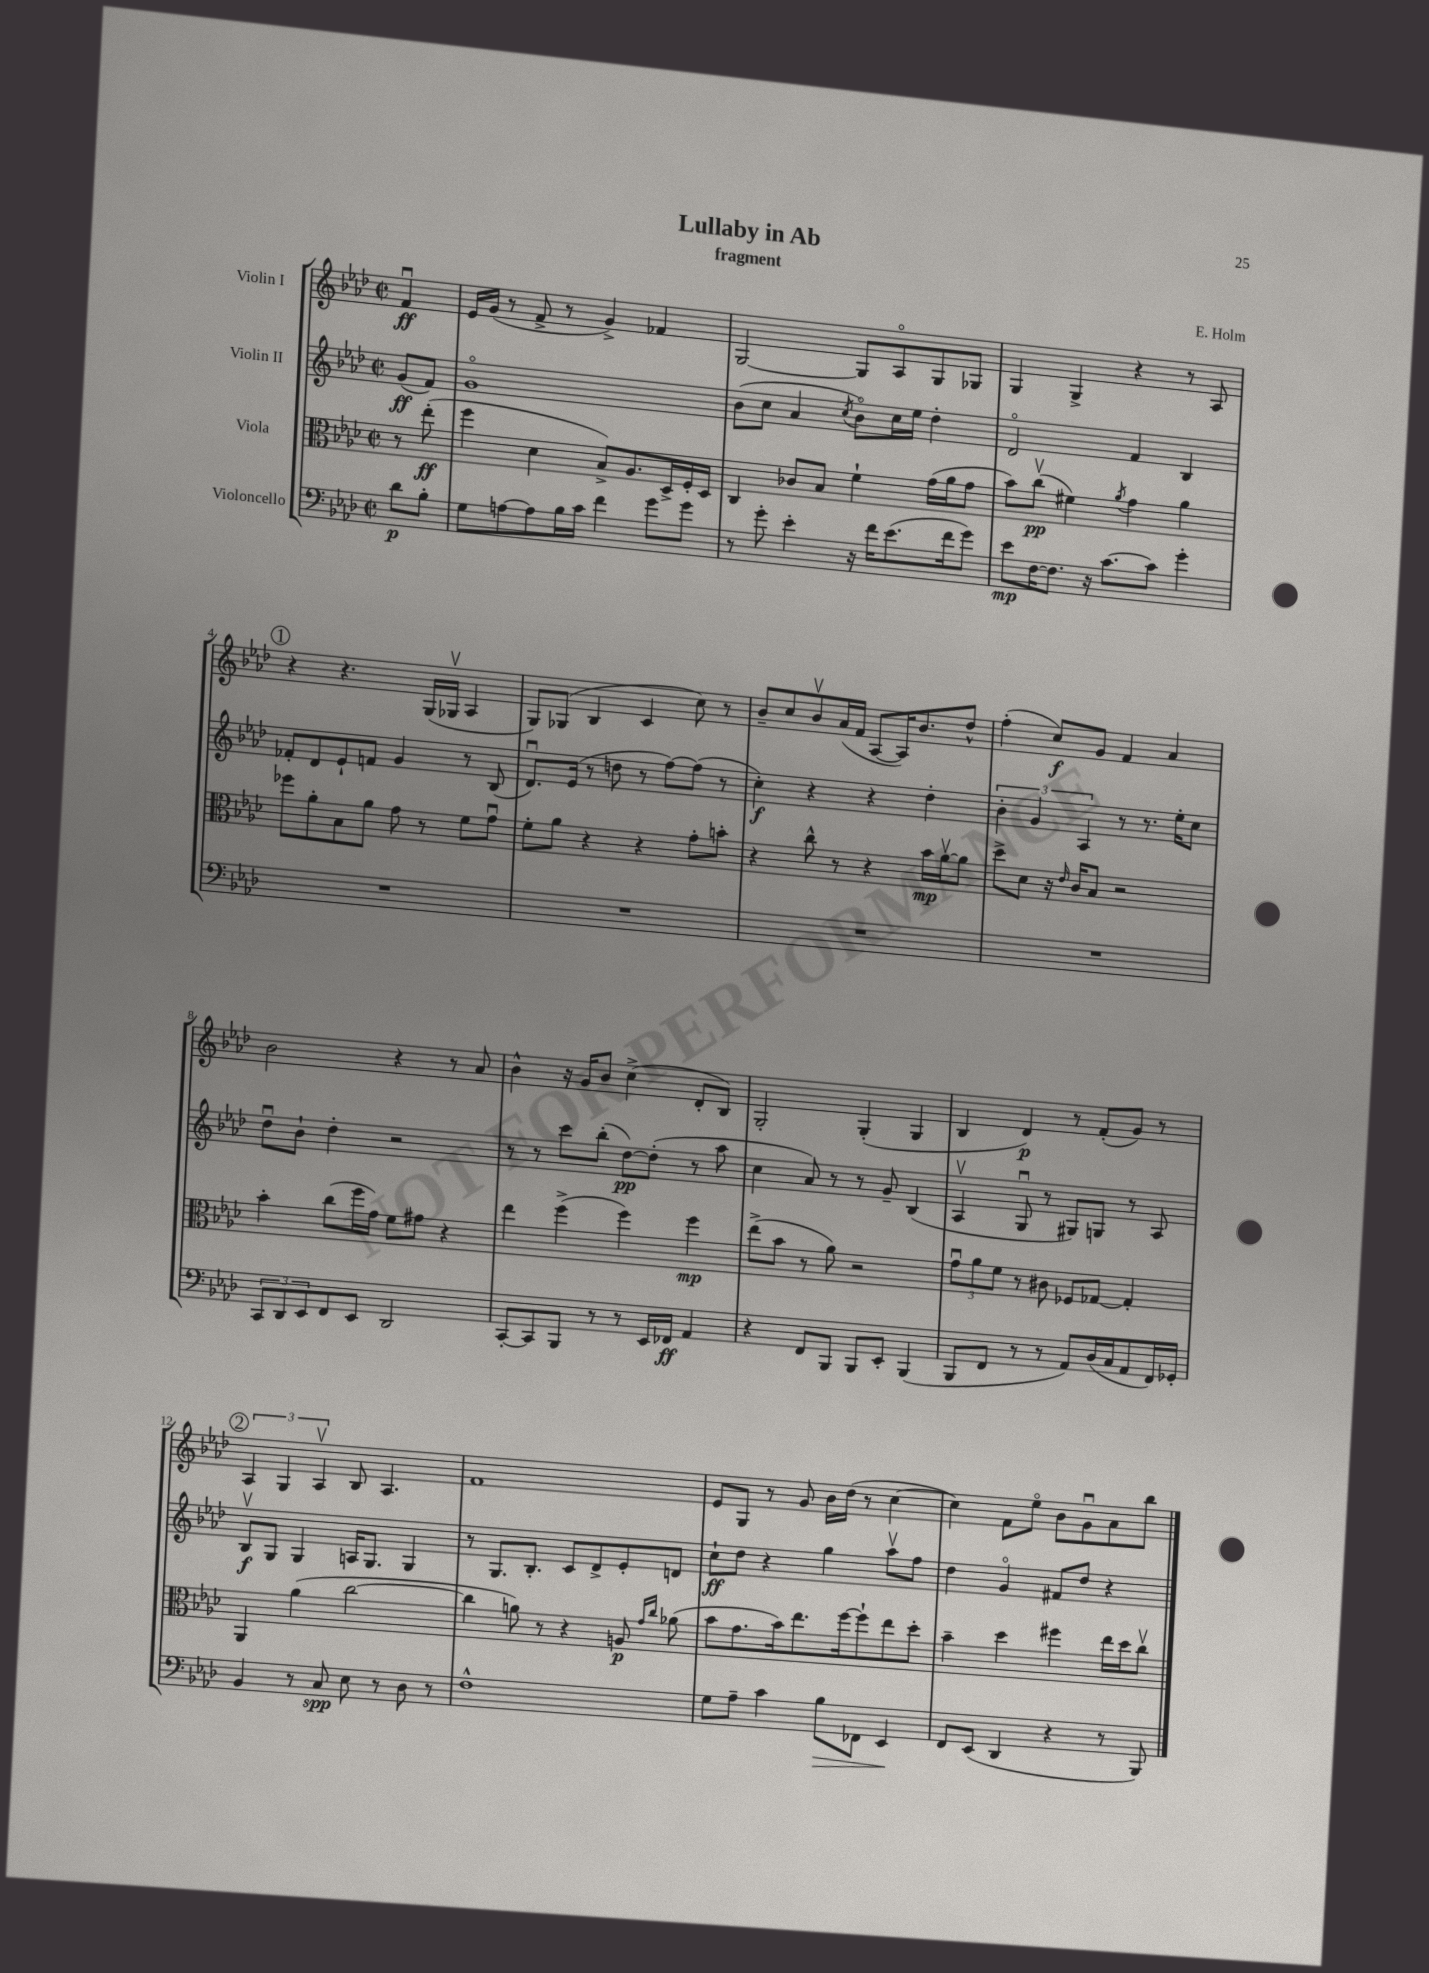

**kern	**kern	**kern	**kern
*staff4	*staff3	*staff2	*staff1
*clefF4	*clefC3	*clefG2	*clefG2
*k[b-e-a-d-]	*k[b-e-a-d-]	*k[b-e-a-d-]	*k[b-e-a-d-]
*M2/2	*M2/2	*M2/2	*M2/2
*met(c|)	*met(c|)	*met(c|)	*met(c|)
8d-	8r	(8g	4fu
8B-'	(8ee-'	8f)	.
=	=	=	=
8G	4ff	1go	16e-
.	.	.	(16g
[8A	.	.	8r
8A]	4d-	.	8f^
16B-	.	.	8r
16c	.	.	.
4f	8B-^)	.	4g^)
.	8.A-	.	.
8g	.	.	4f-
.	16D-^	.	.
8g	16F'	.	.
.	16D-	.	.
=	=	=	=
8r	4C	(8b-	[2G
8g'	.	8cc	.
4e-'	8c-	4a-	.
.	8B-	.	.
.	.	8qcc	.
16r	4f`	8b-o)	8G]
16f	.	.	.
(8.e-	.	16cc	8A-o
.	.	16ee-	.
.	(16g	4dd-'	8G
16f	16a-	.	.
8g)	8g	.	8G-
=	=	=	=
8e-	8b-)	2d-o	4G
[16F	(8ccv	.	.
8.F]	.	.	.
.	4f#)	.	4G^
16r	.	.	.
[8.c	.	.	.
.	8qa-	.	.
.	4g	4f	4r
8c]	.	.	.
4g'	4a-	4B-	8r
.	.	.	8A-
=	=	=	=
1r	8ff-	8f-'	4r
.	8a-'	8d-	.
.	8B-	8e-`	4.r
.	8a-	8f	.
.	8g	4g	.
.	8r	.	(16G
.	.	.	16G-v
.	8f	8r	4A-
.	8gu	(8B-	.
=	=	=	=
1r	8f'	8.d-u)	8G)
.	8a-	.	(8G-
.	.	(16e-	.
.	4r	8r	4B-
.	.	8dd	.
.	4r	8r	4c
.	.	[8ff)	.
.	8g'	(8ff]	8cc)
.	8b'	8r	8r
=	=	=	=
1r	4r	4cc')	8b-~
.	.	.	8cc
.	8cc^^	4r	8b-v
.	8r	.	(16a-
.	.	.	16f
.	4r	4r	[8A-
.	.	.	16A-])
.	.	.	8.b-
.	16b-	4dd-'	.
.	[16a-v	.	.
.	8a-]	.	8dd-^^
=	=	=	=
1r	8dd-^	6b-'	(4ff'
.	8d-	.	.
.	.	6g	.
.	16r	.	8cc)
.	16qqe-	.	.
.	16c	.	.
.	.	6A-	.
.	8B-	.	8g
.	2r	8r	4f
.	.	8.r	.
.	.	.	4a-
.	.	16ee-'	.
.	.	8cc	.
=	=	=	=
12CC	4b-'	8dd-u	2b-
12DD-	.	.	.
.	.	8b-`	.
12EE-	.	.	.
8FF	(8cc	4dd-'	.
8EE-	16ff	.	.
.	16g)	.	.
2DD-	8f	2r	4r
.	8g#	.	.
.	4r	.	8r
.	.	.	8a-
=	=	=	=
[8CC'	4ee-	8r	4b-^^
8CC]	.	8r	.
8BBB-	(4ff^	8ccc	16r
.	.	.	16g
8r	.	(8bb-'	8b-
8r	4ff)	[8dd-)	(4cc^
16EE-	.	(8dd-']	.
16FF-	.	.	.
4AA-	4ff	8r	8d-'
.	.	8aa-	8B-)
=	=	=	=
4r	(8ee-^	4cc	2G'
.	8b-	.	.
8FF	8r	8a-)	.
8BBB-	8a-)	8r	.
8BBB-	2r	8r	(4G'
8EE-'	.	8g~	.
(4BBB-	.	(4B-	4G
=	=	=	=
8BBB-	12gu	4A-v	4B-
.	12a-	.	.
8FF	.	.	.
.	12f	.	.
8r	8r	8Gu	4d-)
8r	8c#	8r	.
8AA-)	8F-	8G#)	8r
(16D-	[8G-	8G	(8f'
16C	.	.	.
8AA-	4G-']	8r	8g)
16FF)	.	8A-	8r
16GG-'	.	.	.
=	=	=	=
4BB-	4AA-	8B-v	6A-
.	.	8G	.
.	.	.	6G
8r	(4a-	4G	.
.	.	.	6A-v
8C	.	.	.
8E-	[2cc	16A	8B-
.	.	8.G	.
8r	.	.	4.A-
8D-	.	4G	.
8r	.	.	.
=	=	=	=
1F^^	4cc]	8r	1f
.	.	8.G	.
.	8a)	.	.
.	.	8.B-'	.
.	8r	.	.
.	4r	8c	.
.	.	8d-^	.
.	8A	8e-'	.
.	16qqg	.	.
.	16qqcc	.	.
.	(8a-	8d	.
=	=	=	=
8G	8b-	8cc`	8e-
8A-~	8.g	8dd-	8G
4c	.	4r	8r
.	16b-)	.	.
.	8.ee-	.	8g
8B-	.	4gg	16b-
.	[16ff	.	(16dd-
8FF-	8ff`]	.	8r
4EE-	8ee-	8aa-v	[4cc
.	8dd-'	8ff	.
=	=	=	=
8FF	4b-~	4dd-	4cc])
(8EE-	.	.	.
4DD-	4dd-	4go	8f
.	.	.	8ee-o
4r	4ff#	8f#	8b-
.	.	8dd-	8gu
8r	16ee-	4r	8a-
.	16dd-	.	.
8BBB-)	8ccv	.	8bb-
==	==	==	==
*-	*-	*-	*-
